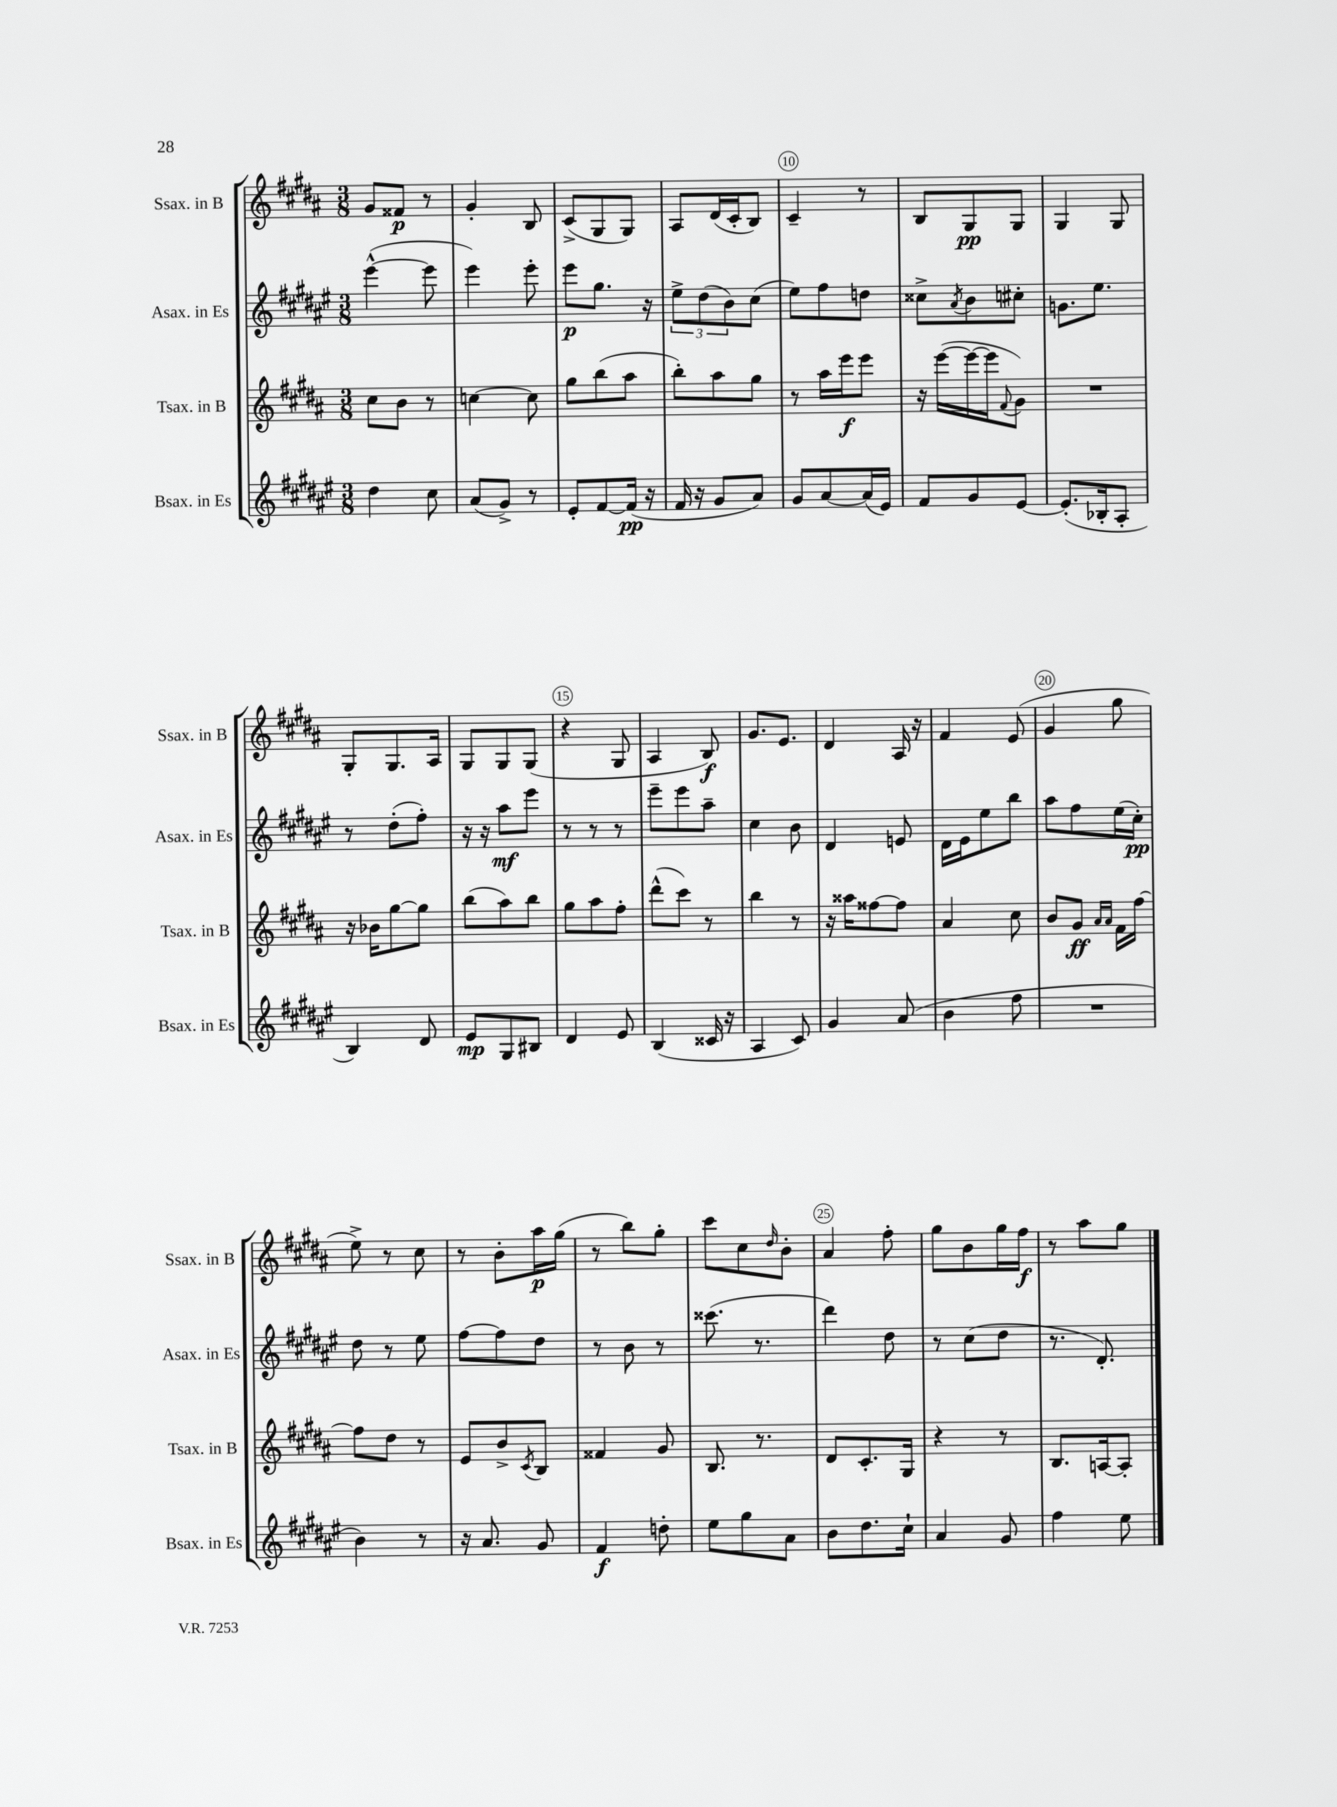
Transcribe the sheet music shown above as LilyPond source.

<<
\new StaffGroup <<
\new Staff = "s0" \with { instrumentName = "Ssax. in B" shortInstrumentName = "Ssax. in B" } {
    \clef treble \key b \major \numericTimeSignature \time 3/8
    gis'8 fisis'8\p r8 |
    gis'4-. b8 |
    cis'8->( gis8 gis8) |
    ais8 dis'16( cis'16-. b8) |
    cis'4-- r8 |
    b8 gis8\pp gis8 |
    gis4 gis8 |
    gis8-. gis8. ais16 |
    gis8 gis8 gis8( |
    r4 gis8 |
    ais4 b8\f) |
    gis'8. e'8. |
    dis'4 ais16 r16 |
    fis'4 e'8( |
    gis'4 gis''8 |
    e''8->) r8 cis''8 |
    r8 b'8-. ais''16\p gis''16( |
    r8 b''8) gis''8-. |
    cis'''8 cis''8 \grace { dis''16 } b'8-. |
    ais'4 fis''8-. |
    gis''8 b'8 gis''16 fis''16\f |
    r8 ais''8 gis''8 \bar "|." |
}
\new Staff = "s1" \with { instrumentName = "Asax. in Es" shortInstrumentName = "Asax. in Es" } {
    \clef treble \key fis \major \numericTimeSignature \time 3/8
    eis'''4~-^( eis'''8 |
    eis'''4) eis'''8-. |
    eis'''8\p gis''8. r16 |
    \tuplet 3/2 { eis''8-> dis''8( b'8) } cis''8( |
    eis''8) fis''8 d''8 |
    cisis''8-> \acciaccatura { ais'8 } b'8 cis''8-. |
    g'8. eis''8. |
    r8 dis''8-.( fis''8-.) |
    r16 r16 ais''8\mf eis'''8 |
    r8 r8 r8 |
    eis'''8-- eis'''8 ais''8-- |
    cis''4 b'8 |
    dis'4 e'8 |
    dis'16 eis'16 eis''8 b''8 |
    ais''8 fis''8 eis''16( cis''16-.\pp) |
    dis''8 r8 eis''8 |
    fis''8~ fis''8 dis''8 |
    r8 b'8 r8 |
    cisis'''8.( r8. |
    dis'''4) dis''8 |
    r8 cis''8( dis''8 |
    r8. dis'8.-.) \bar "|." |
}
\new Staff = "s2" \with { instrumentName = "Tsax. in B" shortInstrumentName = "Tsax. in B" } {
    \clef treble \key b \major \numericTimeSignature \time 3/8
    cis''8 b'8 r8 |
    c''4~ c''8 |
    gis''8 b''8( ais''8 |
    b''8-.) ais''8 gis''8 |
    r8 ais''16 e'''16\f e'''8 |
    r16 e'''16~( e'''16~ e'''16 \appoggiatura { fis'8 } gis'8) |
    R4. |
    r16 bes'16 gis''8~ gis''8 |
    b''8( ais''8) b''8 |
    gis''8 ais''8 fis''8-. |
    dis'''8-^( cis'''8) r8 |
    b''4 r8 |
    r16 aisis''16 fisis''8~ fisis''8 |
    ais'4 cis''8 |
    b'8 gis'8\ff \grace { ais'16 ais'16 } fis'16 fis''16~ |
    fis''8 dis''8 r8 |
    e'8 b'8-> \acciaccatura { cis'8 } b8 |
    fisis'4 gis'8 |
    b8. r8. |
    dis'8 cis'8.-. gis16 |
    r4 r8 |
    b8. a16~ a8-. \bar "|." |
}
\new Staff = "s3" \with { instrumentName = "Bsax. in Es" shortInstrumentName = "Bsax. in Es" } {
    \clef treble \key fis \major \numericTimeSignature \time 3/8
    dis''4 cis''8 |
    ais'8( gis'8->) r8 |
    eis'8-. fis'8~ fis'16\pp( r16 |
    fis'16 r16 gis'8 ais'8) |
    gis'8 ais'8~ ais'16( eis'16) |
    fis'8 gis'8 eis'8~ |
    eis'8.-.( bes16-. ais8-. |
    b4) dis'8 |
    eis'8\mp gis8 bis8 |
    dis'4 eis'8 |
    b4( cisis'16 r16 |
    ais4 cis'8) |
    gis'4 ais'8( |
    b'4 fis''8 |
    R4. |
    b'4) r8 |
    r16 ais'8. gis'8 |
    fis'4\f d''8-. |
    eis''8 gis''8 ais'8 |
    b'8 dis''8. cis''16-! |
    ais'4 gis'8 |
    fis''4 eis''8 \bar "|." |
}
>>
>>
\layout { \context { \Score currentBarNumber = #6 \override BarNumber.break-visibility = ##(#f #t #t) barNumberVisibility = #(every-nth-bar-number-visible 5) \override BarNumber.stencil = #(make-stencil-circler 0.1 0.3 ly:text-interface::print) } }
